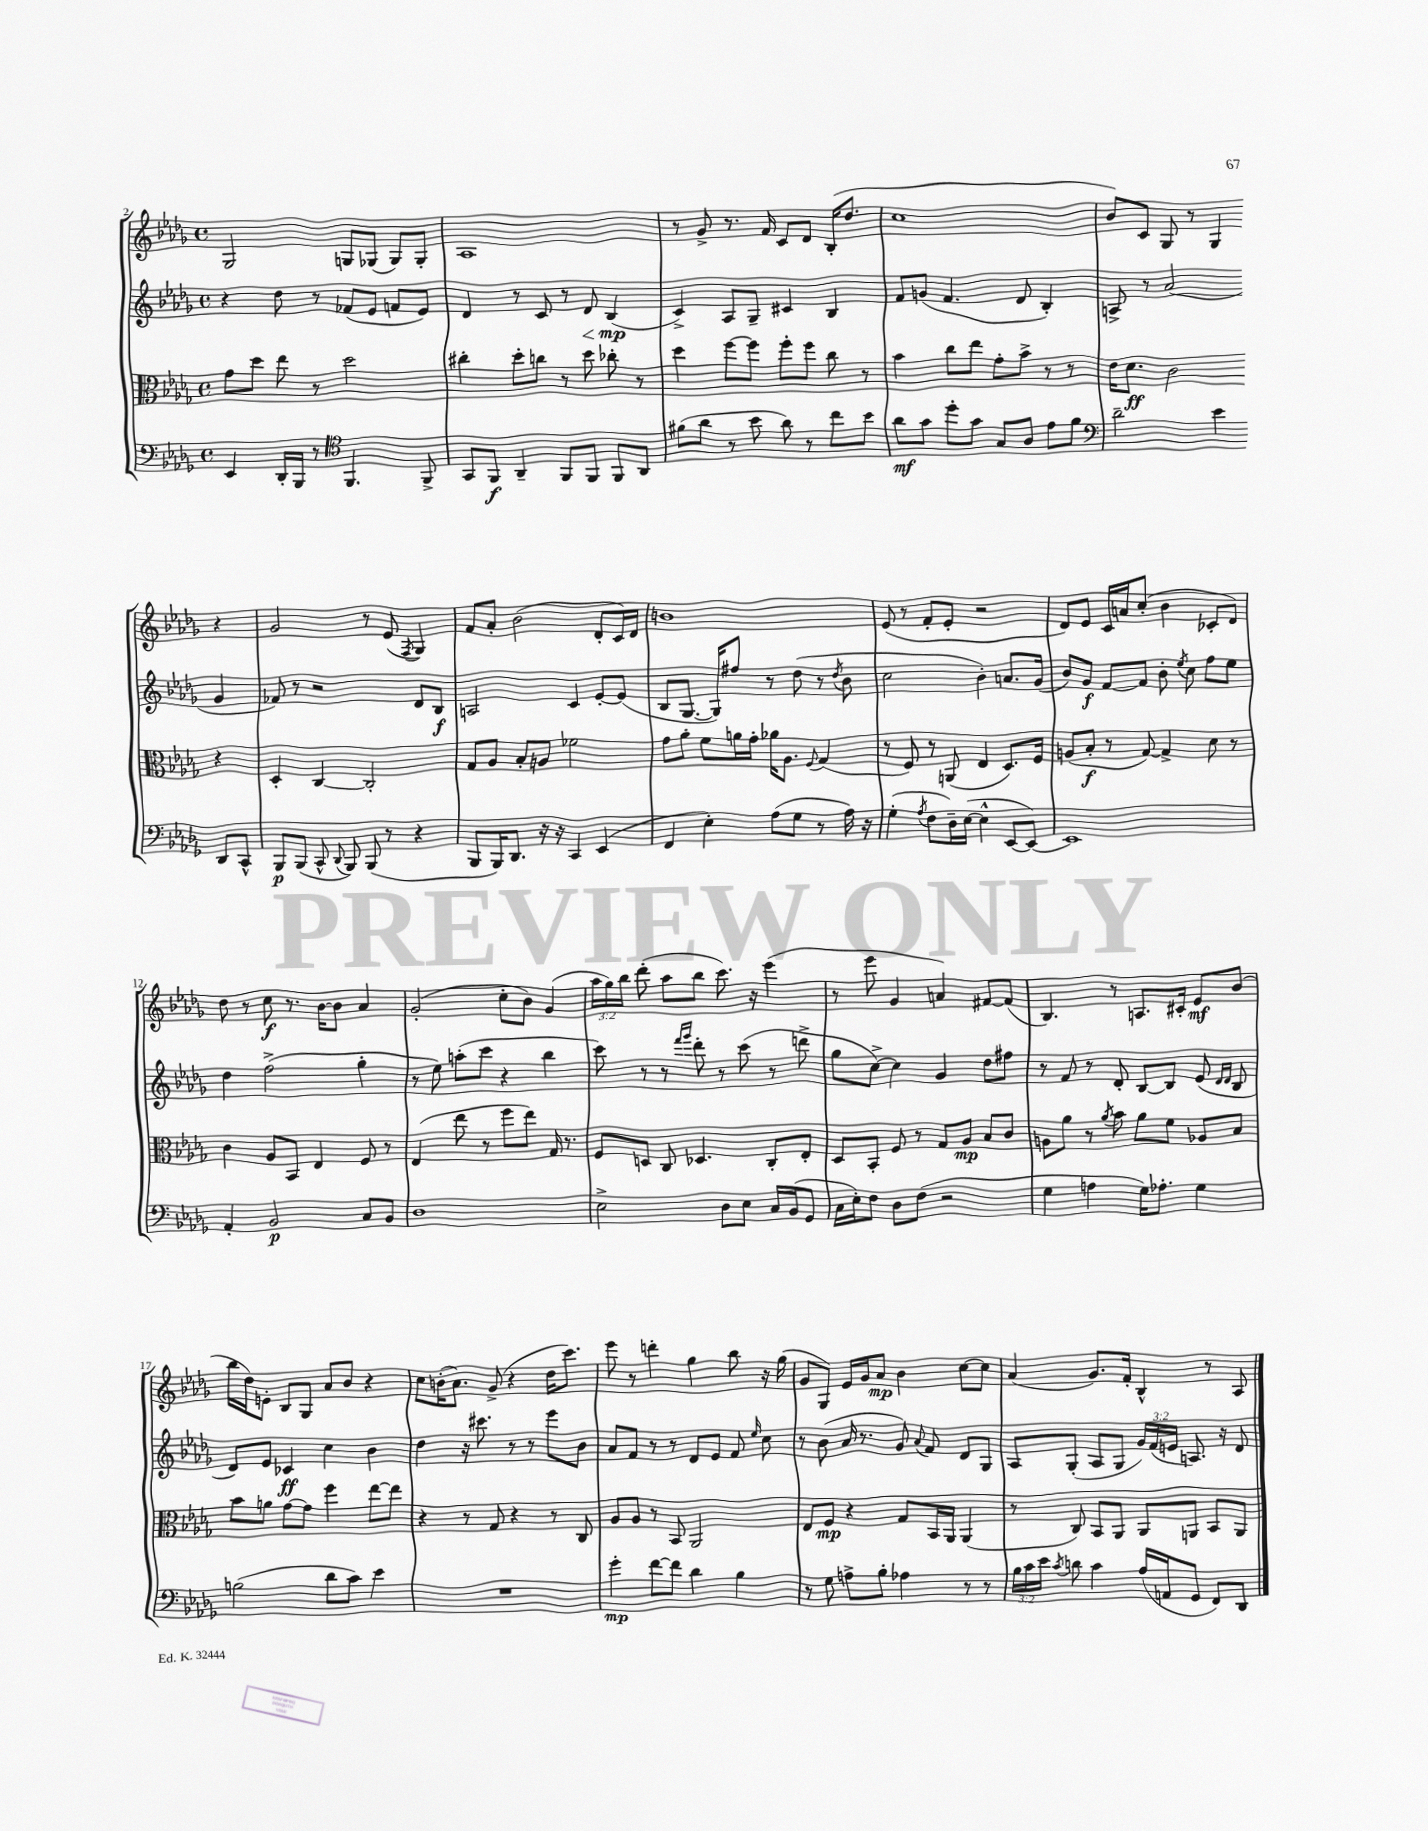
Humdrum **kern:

**kern	**dynam	**kern	**dynam	**kern	**dynam	**kern	**dynam
*part4	*part4	*part3	*part3	*part2	*part2	*part1	*part1
*staff4	*staff4	*staff3	*staff3	*staff2	*staff2	*staff1	*staff1
*clefF4	*	*clefC3	*	*clefG2	*	*clefG2	*
*k[b-e-a-d-g-]	*	*k[b-e-a-d-g-]	*	*k[b-e-a-d-g-]	*	*k[b-e-a-d-g-]	*
*M4/4	*	*M4/4	*	*M4/4	*	*M4/4	*
*met(c)	*	*met(c)	*	*met(c)	*	*met(c)	*
=2	=2	=2	=2	=2	=2	=2	=2
4EE-/	.	8g-\L	.	4r	.	2G-/	.
.	.	8dd-\J	.	.	.	.	.
16DD-'/LL	.	8ee-\	.	8dd-\	.	.	.
16BBB-/JJ	.	.	.	.	.	.	.
8r	.	8r	.	8r	.	.	.
*clefC4	*	*	*	*	*	*	*
4.FF/	.	2dd-\	.	(8f-X/L	.	8Gn/L	.
.	.	.	.	8e-/J	.	(8G-X/J	.
.	.	.	.	8fn/L	.	8G-/L)	.
8FF^/	.	.	.	8e-/J)	.	8G-'/J	.
=3	=3	=3	=3	=3	=3	=3	=3
8GG-/L	.	4cc#X'\	.	4d-/	.	1A-	.
8FF/J	f	.	.	.	.	.	.
4AA-~/	.	8dd-'\L	.	8r	.	.	.
.	.	8ccn\J	.	8c/	.	.	.
8FF/L	.	8r	.	8r	.	.	.
!	!	!	!	!	!LO:HP:b	!	!
8FF/J	.	8dd-\	.	8d-/	<	.	.
8FF/L	.	8cc-X'\	.	(4B-/	mp	.	.
8AA-/J	.	8r	.	.	.	.	.
.	.	.	.	.	[	.	.
=4	=4	=4	=4	=4	=4	=4	=4
(8f#X\L	.	4dd-\	.	4c^/)	.	8r	.
8a-\J	.	.	.	.	.	8g-^/	.
8r	.	[8ff\L	.	8A-/L	.	8.r	.
8b-\	.	8ff\J]	.	8G-~/J	.	.	.
.	.	.	.	.	.	16f/	.
8a-\)	.	8ff'\L	.	4c#X/	.	8c/L	.
8r	.	8ff\J	.	.	.	8d-/J	.
8cc\L	.	8cc\	.	4B-/	.	(16B-'/KL	.
.	.	.	.	.	.	8.dd-/J	.
8b-\J	.	8r	.	.	.	.	.
=5	=5	=5	=5	=5	=5	=5	=5
8a-\L	mf	4b-\	.	8f/L	.	1cc	.
8g-\J	.	.	.	(8gn/J	.	.	.
8dd-'\L	.	8cc\L	.	4.f/	.	.	.
8g-\J	.	8ee-\J	.	.	.	.	.
8G-/L	.	8g-'\L	.	.	.	.	.
8A-/J	.	8b-^\J	.	8d-/	.	.	.
8e-\L	.	8r	.	4B-'/)	.	.	.
8f\J	.	8r	.	.	.	.	.
=6	=6	=6	=6	=6	=6	=6	=6
*clefF4	*	*	*	*	*	*	*
2d-~\	.	16e-\KL	.	8An^/	.	8b-/L)	.
.	.	8.d-\J	ff	.	.	.	.
.	.	.	.	8r	.	8c/J	.
.	.	2c\	.	(2a-/	.	8G-/	.
.	.	.	.	.	.	8r	.
4e-\	.	.	.	.	.	4G-/	.
8DD-/L	.	4r	.	4g-/	.	4r	.
8CC^^/J	.	.	.	.	.	.	.
!!LO:LB:g=z
=7	=7	=7	=7	=7	=7	=7	=7
8BBB-/L	p	4D-'/	.	8f-X/)	.	2g-/	.
(8BBB-/J	.	.	.	8r	.	.	.
8CC^^/	.	[4C/	.	2r	.	.	.
8qqDD-/	.	.	.	.	.	.	.
8BBB-/)	.	.	.	.	.	.	.
(8BBB-/	.	2C'/]	.	.	.	8r	.
8r	.	.	.	.	.	(8e-/	.
.	.	.	.	.	.	8qF/	.
4r	.	.	.	8d-/L	.	4G-/)	.
.	.	.	.	8B-/J	f	.	.
=8	=8	=8	=8	=8	=8	=8	=8
8BBB-/L	.	8G-/L	.	2An/	.	8f/L	.
16BBB-/K)	.	8A-/J	.	.	.	8a-'/J	.
8.DD-/J	.	.	.	.	.	.	.
.	.	8B-'/L	.	.	.	(2b-\	.
16r	.	8An/J	.	.	.	.	.
16r	.	.	.	.	.	.	.
4CC/	.	2f-X\	.	4c/	.	.	.
(4EE-/	.	.	.	[8e-'/L	.	8d-'/L	.
.	.	.	.	(8e-/J]	.	16c/L)	.
.	.	.	.	.	.	16d-/JJ	.
=9	=9	=9	=9	=9	=9	=9	=9
4FF/	.	8g-\L	.	8B-/L	.	1bn	.
.	.	8a-'\J	.	[8.G-/J	.	.	.
4E-'\)	.	8f\L	.	.	.	.	.
.	.	.	.	16G-/KL])	.	.	.
.	.	16an\L	.	8ff#X/J	.	.	.
.	.	16g-'\JJ	.	.	.	.	.
(8A-\L	.	16a-X\KL	.	8r	.	.	.
.	.	8.A-\J	.	.	.	.	.
8G-\J	.	.	.	(8dd-\	.	.	.
.	.	8qqF/	.	.	.	.	.
8r	.	(4G-/	.	8r	.	.	.
.	.	.	.	8qdd-/	.	.	.
16A-\)	.	.	.	8b-\	.	.	.
16r	.	.	.	.	.	.	.
=10	=10	=10	=10	=10	=10	=10	=10
(4G-'\	.	8r	.	2cc\	.	(8e-/	.
.	.	8F/)	.	.	.	8r	.
8qA-/	.	.	.	.	.	.	.
8F\L	.	8r	.	.	.	8f'/L	.
16D-~\L)	.	(8AAn/	.	.	.	8e-'/J	.
([16E-\JJ	.	.	.	.	.	.	.
4E-^^\]	.	4E-/	.	4b-'\)	.	2r	.
[8EE-/L	.	8.D-/L)	.	8.an/L	.	.	.
8EE-/J_)	.	.	.	.	.	.	.
.	.	16F/Jk	.	(16g-/Jk	.	.	.
=11	=11	=11	=11	=11	=11	=11	=11
1EE-]	.	(8An/L	.	8b-/L)	.	8d-/L)	.
.	.	8B-'/J	f	8g-/J	f	8e-/J	.
.	.	8r	.	[8f/L	.	16c/LL	.
.	.	.	.	.	.	16an/J	.
.	.	[8G-/)	.	8f/J]	.	(8cc'/J	.
.	.	4G-^/]	.	8b-'\	.	4b-\	.
.	.	.	.	8qee-/	.	.	.
.	.	.	.	8cc\	.	.	.
.	.	8d-\	.	8ff\L	.	8c-X'/L	.
.	.	8r	.	8ee-\J	.	8d-/J)	.
!!LO:LB:g=z
=12	=12	=12	=12	=12	=12	=12	=12
4AA-'/	.	4c\	.	4dd-\	.	8dd-\	.
.	.	.	.	.	.	8r	.
2BB-/	p	8A-/L	.	(2ff^\	.	8cc\	f
.	.	8BB-/J	.	.	.	8.r	.
.	.	4E-/	.	.	.	.	.
.	.	.	.	.	.	[16b-\KL	.
.	.	.	.	.	.	8b-\J]	.
8C/L	.	8F/	.	4gg-'\	.	4a-/	.
8BB-/J	.	8r	.	.	.	.	.
=13	=13	=13	=13	=13	=13	=13	=13
1D-	.	(4E-/	.	8r	.	(2g-'/	.
.	.	.	.	8ee-\)	.	.	.
.	.	8ee-\	.	(8aan'\L	.	.	.
.	.	8r	.	8ccc\J	.	.	.
.	.	8ff\L	.	4r	.	8cc'\L	.
.	.	8ee-\J)	.	.	.	8b-\J)	.
.	.	16G-/	.	4bb-\	.	(4g-/	.
.	.	8.r	.	.	.	.	.
=14	=14	=14	=14	=14	=14	=14	=14
2E-^\	.	8F/L	.	8ccc\)	.	24aa-\LL	.
.	.	.	.	.	.	24gg-\)	.
.	.	.	.	.	.	24bb-\JJ	.
.	.	8Dn/J	.	8r	.	(8ddd-'\	.
.	.	8C/	.	8r	.	8aa-\L	.
.	.	.	.	16qqfff/LL	.	.	.
.	.	.	.	16qqggg-/JJ	.	.	.
.	.	4.D-X/	.	8ddd-'\	.	8bb-\J	.
8D-\L	.	.	.	8r	.	8.ccc\)	.
8E-\J	.	.	.	(8ccc\	.	.	.
.	.	.	.	.	.	16r	.
16C/LL	.	8C'/L	.	8r	.	(4eee-\	.
(16BB-/J	.	.	.	.	.	.	.
8GG-/J	.	8E-'/J	.	8dddn^\	.	.	.
=15	=15	=15	=15	=15	=15	=15	=15
16C\LL	.	8D-/L	.	8gg-\L	.	8r	.
16E-'\J)	.	.	.	.	.	.	.
8F\J	.	8BB-'/J	.	[8cc^\J)	.	8eee-\	.
8D-\L	.	8F/	.	4cc\]	.	4g-/	.
(8F\J	.	8r	.	.	.	.	.
2r	.	8G-/L	.	4g-/	.	4an/)	.
.	.	8A-/J	mp	.	.	.	.
.	.	8B-/L	.	8dd-\L	.	[8f#X/L	.
.	.	8c/J	.	8ff#X\J	.	(8f#/J]	.
=16	=16	=16	=16	=16	=16	=16	=16
4G-\	.	8An\L	.	8r	.	4.B-/)	.
.	.	8a-\J	.	8f/	.	.	.
4An\	.	8r	.	8r	.	.	.
.	.	8qa-/	.	.	.	.	.
.	.	8b-\	.	8d-'/	.	8r	.
16G-\KL)	.	8a-\L	.	[8B-/L	.	8.An/L	.
8.A-X'\J	.	.	.	.	.	.	.
.	.	8f\J	.	8B-/J]	.	.	.
.	.	.	.	.	.	16c#X'/Jk	.
4G-\	.	8A-X/L	.	(8e-/	.	8e-/L	mf
.	.	.	.	16qqd-/LL	.	.	.
.	.	.	.	16qqd-/JJ	.	.	.
.	.	8B-/J	.	8B-/	.	(8b-/J	.
!!LO:LB:g=z
=17	=17	=17	=17	=17	=17	=17	=17
(2Bn\	.	8b-\L	.	8d-/L)	.	16bb-\LL	.
.	.	.	.	.	.	16dd-\J)	.
.	.	8an\J	.	8e-/J	.	8en'\J	.
.	.	[8g-\L	.	4c-X/	ff	8B-/L	.
.	.	8g-\J]	.	.	.	8G-/J	.
8d-\L	.	4ff\	.	4cc\	.	8a-/L	.
8c\J)	.	.	.	.	.	8b-/J	.
4e-\	.	[8ee-\L	.	4b-\	.	4r	.
.	.	8ee-\J]	.	.	.	.	.
=18	=18	=18	=18	=18	=18	=18	=18
1r	.	4r	.	4dd-\	.	8cc\L	.
.	.	.	.	.	.	(16bn'\K	.
.	.	.	.	.	.	8.a-\J)	.
.	.	8r	.	16r	.	.	.
.	.	.	.	8.ccc#X\	.	.	.
.	.	8G-/	.	.	.	(8g-^/	.
.	.	4r	.	8r	.	4r	.
.	.	.	.	8r	.	.	.
.	.	8r	.	8eee-\L	.	16dd-\KL	.
.	.	.	.	.	.	8.ccc\J)	.
.	.	8C/	.	8b-\J	.	.	.
=19	=19	=19	=19	=19	=19	=19	=19
4g-'\	mp	8A-/L	.	8a-/L	.	8eee-\	.
.	.	8A-/J	.	8f/J	.	8r	.
[8f\L	.	8r	.	8r	.	4dddn'\	.
8f\J]	.	8BB-/	.	8r	.	.	.
4d-\	.	2AA-/	.	8d-/L	.	4gg-\	.
.	.	.	.	8e-/J	.	.	.
4B-\	.	.	.	8f/	.	8bb-\	.
.	.	.	.	16qqee-/	.	.	.
.	.	.	.	8cc\	.	16r	.
.	.	.	.	.	.	(16gg-\	.
=20	=20	=20	=20	=20	=20	=20	=20
8r	.	8E-/L	.	8r	.	8g-/L	.
8G-\	.	8F/J	mp	(8b-\	.	8G-/J)	.
8An^\L	.	4r	.	16a-/	.	16e-/LL	.
.	.	.	.	8.r	.	16g-/J	.
8B-'\J	.	.	.	.	.	8a-/J	mp
4A-X\	.	8G-/L	.	8g-/)	.	4b-\	.
.	.	.	.	8qqa-/	.	.	.
.	.	16BB-/L	.	8f/	.	.	.
.	.	16AA-/JJ	.	.	.	.	.
8r	.	(4AA-/	.	8d-/L	.	[8cc\L	.
8r	.	.	.	8G-/J	.	8cc\J]	.
=21	=21	=21	=21	=21	=21	=21	=21
24B-\LL	.	8r	.	8A-/L	.	(4a-/	.
24c\	.	.	.	.	.	.	.
24e-\JJ	.	.	.	.	.	.	.
8qc/	.	.	.	.	.	.	.
8dn\	.	8C/)	.	(8G-'/J	.	.	.
4c\	.	8BB-/L	.	8A-/L	.	8.g-/L)	.
.	.	8AA-/J	.	8G-/J	.	.	.
.	.	.	.	.	.	16f'/Jk	.
(16A-/LL	.	8AA-/L	.	24g-/LL)	.	4B-^^/	.
.	.	.	.	(24f/	.	.	.
16AAn/J	.	.	.	.	.	.	.
.	.	.	.	24en/JJ	.	.	.
8GG-/J	.	8AAn/J	.	8.An/)	.	.	.
8FF/L)	.	8BB-/L	.	.	.	8r	.
.	.	.	.	16r	.	.	.
8DD-/J	.	8AA/J	.	8d-/	.	8A-/	.
==	==	==	==	==	==	==	==
*-	*-	*-	*-	*-	*-	*-	*-
